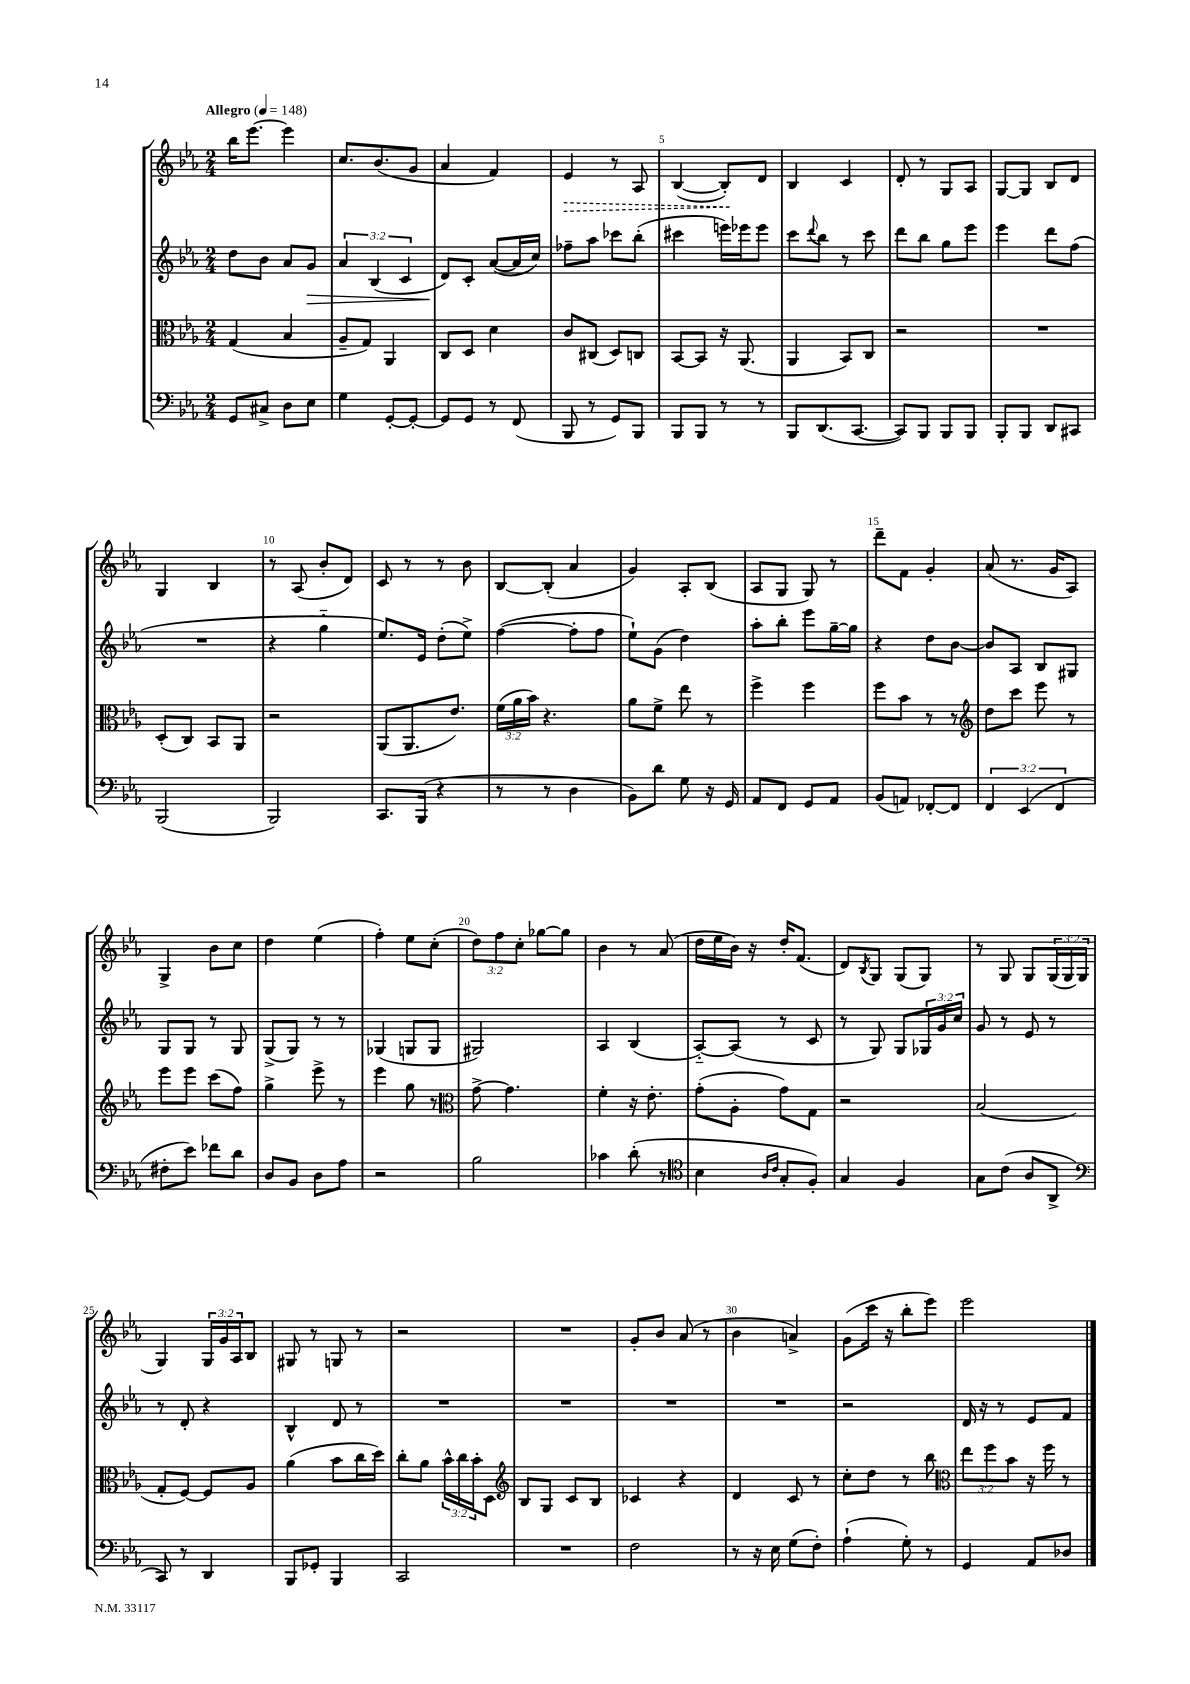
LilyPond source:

<<
\new StaffGroup <<
\new Staff = "s0" {
    \clef treble \key ees \major \numericTimeSignature \time 2/4 \override Staff.TupletNumber.text = #tuplet-number::calc-fraction-text \tempo "Allegro" 4 = 148
    bes''16 ees'''8.~ ees'''4 |
    c''8. bes'8.( g'8 |
    aes'4 f'4) |
    \once \override Hairpin.style = #'dashed-line ees'4\> r8 aes8 |
    bes4~( bes8-.\!) d'8 |
    bes4 c'4 |
    d'8-. r8 g8 aes8 |
    g8~ g8 bes8 d'8 |
    g4 bes4 |
    r8 aes8( bes'8-. d'8) |
    c'8 r8 r8 bes'8 |
    bes8~ bes8-.( aes'4 |
    g'4) aes8-. bes8( |
    aes8 g8 g8) r8 |
    d'''8-- f'8 g'4-. |
    aes'8( r8. g'16 aes8) |
    g4-> bes'8 c''8 |
    d''4 ees''4( |
    f''4-.) ees''8 c''8-.( |
    \tuplet 3/2 { d''8) f''8 c''8-. } ges''8~ ges''8 |
    bes'4 r8 aes'8( |
    d''16 ees''16 bes'16) r16 d''16-. f'8.( |
    d'8) \acciaccatura { bes8 } g8 g8( g8) |
    r8 g8 g8 \tuplet 3/2 { g16( g16 g16 } |
    g4) \tuplet 3/2 { g16 g'16 aes16 } bes8 |
    gis8 r8 g8 r8 |
    r2 |
    R2 |
    g'8-. bes'8 aes'8( r8 |
    bes'4 a'4->) |
    g'8( c'''16 r16 bes''8-. ees'''8) |
    ees'''2 \bar "|." |
}
\new Staff = "s1" {
    \clef treble \key ees \major \numericTimeSignature \time 2/4 \override Staff.TupletNumber.text = #tuplet-number::calc-fraction-text
    d''8 bes'8 aes'8 g'8\> |
    \tuplet 3/2 { aes'4 bes4( c'4 } |
    d'8\!) c'8-. aes'8~( aes'16 c''16) |
    fes''8-- aes''8 ces'''8 bes''8-.( |
    cis'''4 e'''16) ees'''16 ees'''8 |
    c'''8 \appoggiatura { d'''8 } bes''8 r8 c'''8 |
    d'''8 bes''8 g''8 ees'''8 |
    ees'''4 d'''8 f''8( |
    R2 |
    r4 g''4-_ |
    ees''8.) ees'16 d''8-.( ees''8->) |
    f''4~( f''8-. f''8 |
    ees''8-!) g'8( d''4) |
    aes''8-. bes''8-. ees'''8 g''16~-- g''16 |
    r4 d''8 bes'8~ |
    bes'8 aes8 bes8 gis8 |
    g8 g8 r8 g8 |
    g8->( g8) r8 r8 |
    ges4( g8 g8 |
    gis2) |
    aes4 bes4( |
    aes8~-_) aes8( r8 c'8 |
    r8 g8) g8 \tuplet 3/2 { ges16 g'16 c''16 } |
    g'8 r8 ees'8 r8 |
    r8 d'8-. r4 |
    bes4-^ d'8 r8 |
    R2 |
    R2 |
    R2 |
    R2 |
    r2 |
    d'16 r16 r8 ees'8 f'8 \bar "|." |
}
\new Staff = "s2" {
    \clef alto \key ees \major \numericTimeSignature \time 2/4 \override Staff.TupletNumber.text = #tuplet-number::calc-fraction-text
    g4( bes4 |
    aes8-- g8) aes,4 |
    c8 d8 d'4 |
    c'8 cis8( d8) c8 |
    bes,8~ bes,8 r16 aes,8.( |
    aes,4 bes,8) c8 |
    r2 |
    R2 |
    d8-.( c8) bes,8 aes,8 |
    r2 |
    aes,8( aes,8. ees'8.) |
    \tuplet 3/2 { f'16( aes'16 bes'16) } r4. |
    aes'8 f'8-> ees''8 r8 |
    f''4-> f''4 |
    f''8 bes'8 r8 r8 |
    \clef treble d''8 c'''8 ees'''8 r8 |
    ees'''8 ees'''8 c'''8( f''8) |
    g''4-> ees'''8-> r8 |
    ees'''4 g''8 r8 |
    \clef alto g'8~-> g'4. |
    f'4-. r16 ees'8.-. |
    g'8-.( aes8-. g'8) g8 |
    r2 |
    bes2( |
    g8-. f8~) f8 aes8 |
    aes'4( bes'8 c''16 d''16) |
    c''8-. aes'8 \tuplet 3/2 { bes'16-^ c''16 bes'16-. } d8 |
    \clef treble bes8 g8 c'8 bes8 |
    ces'4 r4 |
    d'4 c'8 r8 |
    c''8-. d''8 r8 bes''8 |
    \clef alto \tuplet 3/2 { ees''8 f''8 bes'8 } r16 f''16 r8 \bar "|." |
}
\new Staff = "s3" {
    \clef bass \key ees \major \numericTimeSignature \time 2/4 \override Staff.TupletNumber.text = #tuplet-number::calc-fraction-text
    g,8 cis8-> d8 ees8 |
    g4 g,8~-. g,8~-. |
    g,8 g,8 r8 f,8( |
    bes,,8 r8 g,8) bes,,8 |
    bes,,8 bes,,8 r8 r8 |
    bes,,8 d,8.( c,8.~ |
    c,8) bes,,8 bes,,8 bes,,8 |
    bes,,8-. bes,,8 d,8 cis,8 |
    bes,,2( |
    bes,,2) |
    c,8. bes,,16( r4 |
    r8 r8 d4 |
    bes,8) d'8 g8 r16 g,16 |
    aes,8 f,8 g,8 aes,8 |
    bes,8( a,8) fes,8~-. fes,8 |
    \tuplet 3/2 { f,4 ees,4( f,4 } |
    fis8-. ees'8) fes'8 d'8 |
    d8 bes,8 d8 aes8 |
    r2 |
    bes2 |
    ces'4 d'8-.( r8 |
    \clef tenor bes4 \grace { aes16 c'16 } g8-. f8-.) |
    g4 f4 |
    g8 c'8( aes8 aes,8-> |
    \clef bass c,8) r8 d,4 |
    bes,,8 ges,8-. bes,,4 |
    c,2 |
    R2 |
    f2 |
    r8 r16 ees16 g8( f8-.) |
    aes4-!( g8-.) r8 |
    g,4 aes,8 des8 \bar "|." |
}
>>
>>
\layout { \context { \Score \override BarNumber.break-visibility = ##(#f #t #t) barNumberVisibility = #(every-nth-bar-number-visible 5) } }
